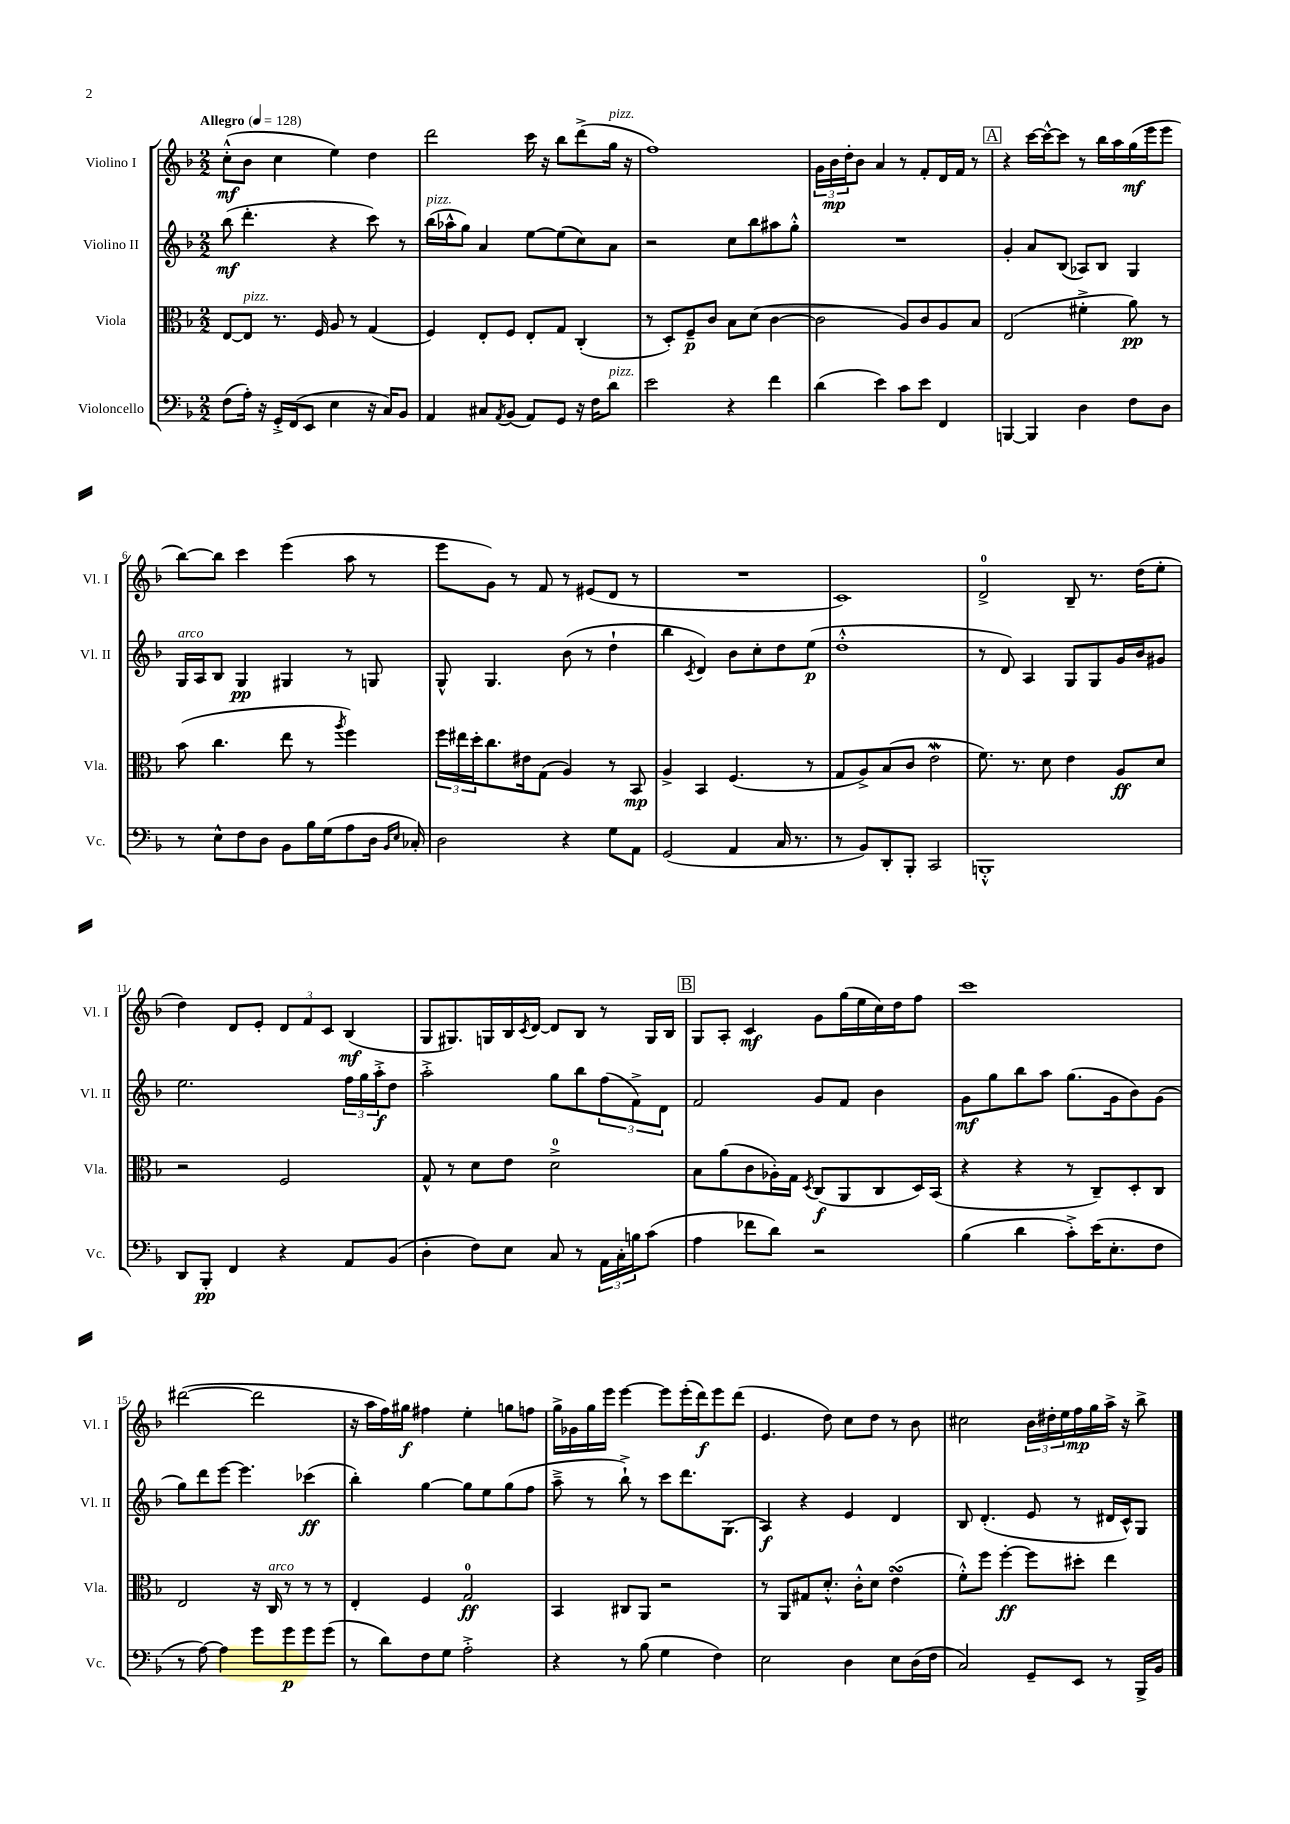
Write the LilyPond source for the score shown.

<<
\new StaffGroup <<
\new Staff = "s0" \with { instrumentName = "Violino I" shortInstrumentName = "Vl. I" } {
    \clef treble \key f \major \numericTimeSignature \time 2/2 \tempo "Allegro" 4 = 128
    c''8-.-^\mf( bes'8 c''4 e''4) d''4 |
    d'''2 c'''16 r16 bes''8 d'''8->( g''16^\markup { \italic "pizz." } r16 |
    f''1) |
    \tuplet 3/2 { g'16 bes'16\mp d''16-. } bes'8 a'4 r8 f'8-. d'16 f'16 r8 |
    \mark \markup { \box "A" } r4 c'''16~ c'''16~-^ c'''8 r8 bes''16 a''16 g''16\mf( e'''16 e'''8 |
    bes''8~) bes''8 c'''4 e'''4( a''8 r8 |
    e'''8 g'8) r8 f'8 r8 eis'8( d'8 r8 |
    R1 |
    c'1) |
    d'2-0-> bes8-- r8. d''16( e''8-. |
    d''4) d'8 e'8-. \tuplet 3/2 { d'8 f'8 c'8 } bes4\mf( |
    g8 gis8.) g16 bes16 \acciaccatura { c'8 } d'16~ d'8 bes8 r8 g16 bes16 |
    \mark \markup { \box "B" } g8 a8-. c'4\mf g'8 g''16( e''16 c''16) d''16 f''8 |
    c'''1 |
    dis'''2~( dis'''2 |
    r16 a''16 f''16) gis''16\f fis''4 e''4-. g''8 f''8 |
    g''16-> ges'16 g''16 e'''16 e'''4~ e'''8 e'''16-.( d'''16\f) e'''8 d'''8( |
    e'4. d''8) c''8 d''8 r8 bes'8 |
    cis''2 \tuplet 3/2 { bes'16 dis''16-. e''16 } f''16\mp g''16 a''16-> r16 bes''8-> \bar "|." |
}
\new Staff = "s1" \with { instrumentName = "Violino II" shortInstrumentName = "Vl. II" } {
    \clef treble \key f \major \numericTimeSignature \time 2/2
    bes''8\mf( d'''4.-. r4 c'''8) r8 |
    bes''16^\markup { \italic "pizz." }( aes''16-^ g''8) a'4 e''8~ e''8( c''8) a'8 |
    r2 c''8 bes''8 ais''8 g''8-.-^ |
    R1 |
    \mark \markup { \box "A" } g'4-. a'8 bes8( aes8) bes8 g4 |
    g16^\markup { \italic "arco" } a16 bes8 g4\pp gis4 r8 g8 |
    g8-^ g4. bes'8( r8 d''4-! |
    bes''4 \acciaccatura { c'8 } d'4) bes'8 c''8-. d''8 e''8\p( |
    d''1-.-^ |
    r8 d'8) a4 g8 g8 g'16 bes'16 gis'8 |
    e''2. \tuplet 3/2 { f''16 g''16 a''16-.->\f } d''8 |
    a''2-.-> g''8 bes''8 \tuplet 3/2 { f''8( f'8->) d'8 } |
    \mark \markup { \box "B" } f'2 g'8 f'8 bes'4 |
    g'8\mf g''8 bes''8 a''8 g''8.( g'16 bes'8) g'8( |
    g''8) d'''8 e'''8~ e'''4. ces'''4\ff( |
    bes''4-.) g''4~ g''8 e''8 g''8( f''8 |
    a''8---> r8 bes''8-!->) r8 c'''8 d'''8. g8.( |
    a4\f) r4 e'4 d'4 |
    bes8 d'4.-.( e'8 r8 dis'16 c'16-^) g8 \bar "|." |
}
\new Staff = "s2" \with { instrumentName = "Viola" shortInstrumentName = "Vla." } {
    \clef alto \key f \major \numericTimeSignature \time 2/2
    e8~ e8^\markup { \italic "pizz." } r8. f16 a8 r8 g4( |
    f4) e8-. f8 e8-. g8 c4-.( |
    r8 d8-.) f8--\p c'8 bes8 d'8( c'4~ |
    c'2 a8) c'8 a8 bes8 |
    \mark \markup { \box "A" } e2( fis'4-.-> a'8\pp) r8 |
    bes'8( c''4. e''8 r8 \acciaccatura { a''8 } f''4) |
    \tuplet 3/2 { f''16 eis''16 d''16-. } c''8. eis'16 g8( a4) r8 bes,8\mp |
    a4-> bes,4 f4.( r8 |
    g8 a8->) bes8( c'8 e'2\mordent |
    f'8.) r8. d'8 e'4 a8\ff d'8 |
    r2 f2 |
    g8-^ r8 d'8 e'8 d'2-0-> |
    \mark \markup { \box "B" } bes8 a'8( c'8 aes16-.) g16 \acciaccatura { d8 } c8\f( a,8 c8 d16) bes,16( |
    r4 r4 r8 c8--) d8-. c8 |
    e2 r16 c16^\markup { \italic "arco" } r8 r8 r8 |
    e4-. f4 g2-0\ff |
    bes,4 cis8 a,8 r2 |
    r8 a,8 gis8 d'8.-.-^ c'16-.-^ d'8 e'4\turn( |
    f'8-.-^) f''8 f''4~-.\ff f''8 dis''8-. e''4 \bar "|." |
}
\new Staff = "s3" \with { instrumentName = "Violoncello" shortInstrumentName = "Vc." } {
    \clef bass \key f \major \numericTimeSignature \time 2/2
    f8( a16-.) r16 g,16-.-> f,16( e,8 e4 r16 c16) bes,8 |
    a,4 cis8 \acciaccatura { a,8 } bes,8( a,8) g,8 r16 f16 d'8^\markup { \italic "pizz." } |
    e'2 r4 f'4 |
    d'4( e'4) c'8 e'8 f,4 |
    \mark \markup { \box "A" } b,,4~ b,,4 d4 f8 d8 |
    r8 e8-^ f8 d8 bes,8 bes16 g16( a8 d16 \grace { bes,16 e16 } ces16-.) |
    d2 r4 g8 a,8 |
    g,2( a,4 c16 r8. |
    r8 bes,8) d,8-. bes,,8-. c,2 |
    b,,1-.-^ |
    d,8 bes,,8-.\pp f,4 r4 a,8 bes,8( |
    d4-. f8) e8 c8 r8 \tuplet 3/2 { a,16 c16-. b16 } c'8( |
    \mark \markup { \box "B" } a4 fes'8 d'8) r2 |
    bes4( d'4 c'8-.->) e'16( e8.-. f8 |
    r8 a8~) a4 g'8 g'8\p g'8 g'8( |
    r8 d'8) f8 g8 a2-.-> |
    r4 r8 bes8( g4 f4) |
    e2 d4 e8 d16( f16 |
    c2) g,8-- e,8 r8 bes,,16-> bes,16 \bar "|." |
}
>>
>>
